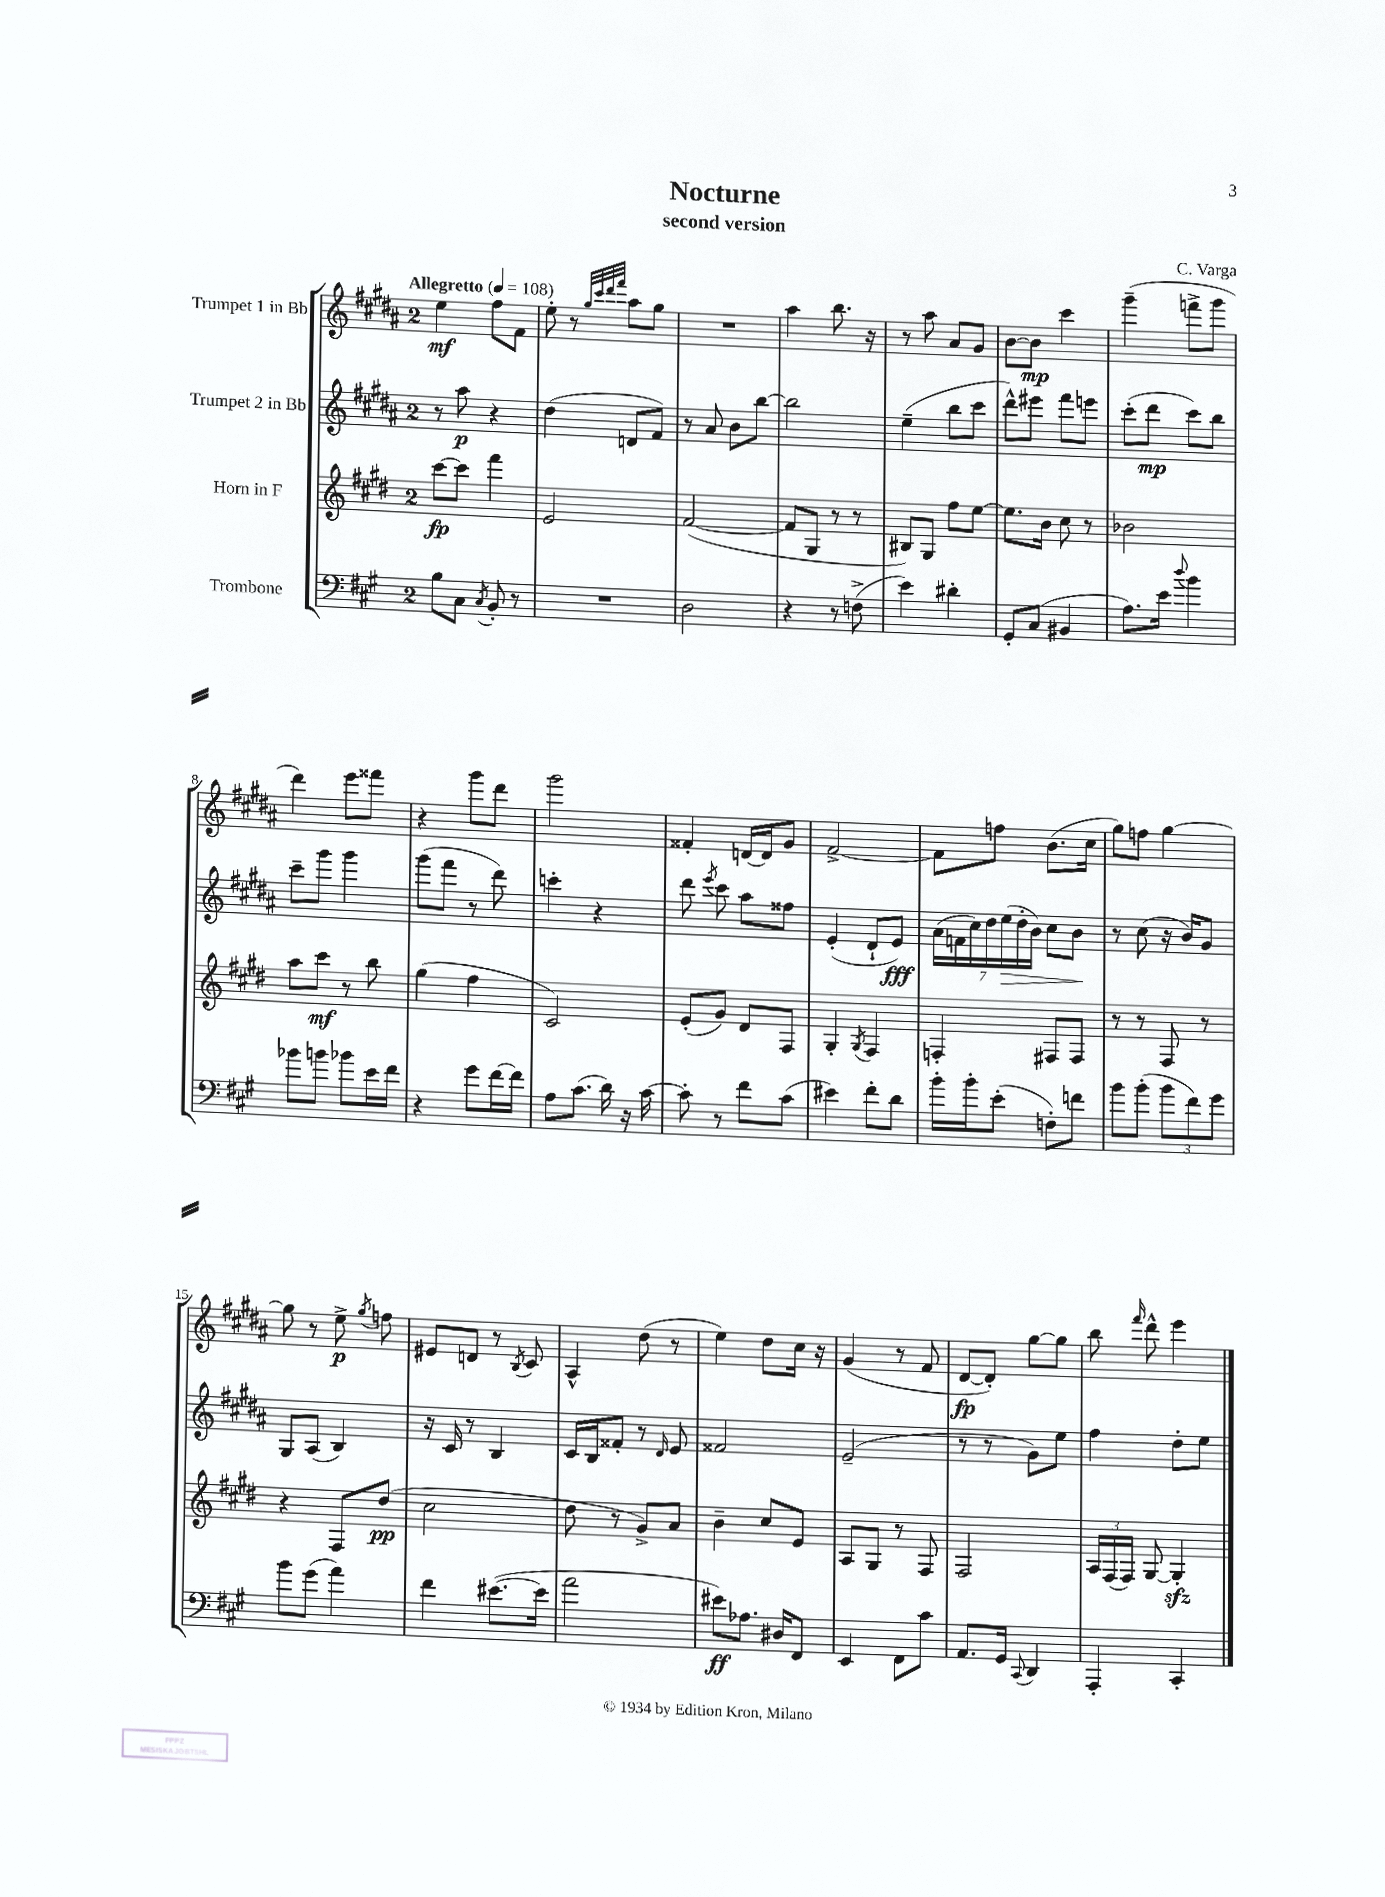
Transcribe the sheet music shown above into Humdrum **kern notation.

**kern	**kern	**kern	**kern
*staff4	*staff3	*staff2	*staff1
*clefF4	*clefG2	*clefG2	*clefG2
*k[f#c#g#]	*k[f#c#g#d#]	*k[f#c#g#d#a#]	*k[f#c#g#d#a#]
*M2/4	*M2/4	*M2/4	*M2/4
*MM108	*MM108	*MM108	*MM108
8B	[8ccc#	8r	4ee
8C#	8ccc#]	8aa#	.
8qC#	.	.	.
8BB'	4fff#	4r	8ff#
8r	.	.	8f#
=	=	=	=
2r	2e	(4dd#	8ee'
.	.	.	8r
.	.	.	32qqgg#
.	.	.	32qqccc#
.	.	.	32qqddd#
.	.	.	32qqfff#
.	.	8d	8aa#
.	.	8f#)	8gg#
=	=	=	=
2D	([2f#	8r	2r
.	.	8a#	.
.	.	8b	.
.	.	[8bb	.
=	=	=	=
4r	8f#]	2bb]	4aa#
.	8G#	.	.
8r	8r	.	8.bb
(8F^	8r	.	.
.	.	.	16r
=	=	=	=
4e)	8B#)	(4ee~	8r
.	8G#	.	8aa#
4d#'	8ff#	8bb	8a#
.	[8ee	8ccc#	8g#
=	=	=	=
8GG#'	8.ee]	8ddd#^^)	[8b
(8C#	.	8eee#	8b]
.	16b	.	.
4BB#	8cc#	8fff#	4ccc#
.	8r	8eee	.
=	=	=	=
8.A)	2b-	(8ccc#'	(4ggg#~
.	.	8ddd#	.
16e	.	.	.
8qqdd	.	.	.
4b	.	8ccc#)	8fff^
.	.	8bb	8ggg#
=	=	=	=
8b-	8aa	8ccc#~	4ddd#)
8b	8ccc#	8ggg#	.
8b-	8r	4ggg#	8eee
16e	8bb	.	8fff##
16f#	.	.	.
=	=	=	=
4r	(4gg#	(8ggg#	4r
.	.	8fff#	.
8g#	4ff#	8r	8ggg#
[16f#	.	8ddd#)	8ddd#
16f#]	.	.	.
=	=	=	=
8A	2c#)	4ccc'	2ggg#
(8.c#	.	.	.
.	.	4r	.
16d)	.	.	.
16r	.	.	.
[16c#	.	.	.
=	=	=	=
8c#']	(8e'	8ddd#	4f##'
.	.	8qeee	.
8r	8g#)	8ccc#	.
8f#	8d#	8aa#	[16d
.	.	.	16d]
(8c#	8F#	8ff##	8g#
=	=	=	=
4e#)	4G#'	(4e'	[2f#^
.	8qG#	.	.
8f#'	4F#	8d#`	.
8d	.	8e)	.
=	=	=	=
16b'	4F'	(28a#	8f#]
.	.	28f	.
16b'	.	.	.
.	.	28cc#)	.
.	.	28dd#	.
(8e'	.	.	8ff
.	.	(28ee	.
.	.	28dd#'	.
.	.	28b)	.
8F')	8F#	8cc#	(8.b
8f	8F#	8b	.
.	.	.	16cc#
=	=	=	=
8b	8r	8r	8gg#)
(8b'	8r	(8cc#	8ff
12b	8F#	16r	[4gg#
.	.	16b)	.
12f#)	.	.	.
.	8r	8g#	.
12g#	.	.	.
=	=	=	=
8b	4r	8G#	8gg#]
(8g#	.	(8A#	8r
4a)	8F#	4B)	8ee^
.	.	.	8qgg#
.	(8dd#	.	8ff
=	=	=	=
4f#	2cc#	16r	8e#
.	.	16c#	.
.	.	8r	8d
([8.e#	.	4B	8r
.	.	.	8qB
.	.	.	8c#
16e#]	.	.	.
=	=	=	=
2a	8dd#	16c#	4A#^^
.	.	16B	.
.	8r	8f##'	.
.	8g#^)	8r	(8dd#
.	.	16qqd#	.
.	8a	8e	8r
=	=	=	=
8e#)	4b~	2f##	4ee)
8.A-	.	.	.
.	8cc#	.	8dd#
16D#	.	.	.
8FF#	8e	.	16cc#
.	.	.	16r
=	=	=	=
4EE	8A	(2e~	(4g#
.	8G#	.	.
8FF#	8r	.	8r
8c#	8F#	.	8f#
=	=	=	=
8.AA	2F#	8r	[8d#
.	.	8r	8d#'])
16GG#	.	.	.
8qqCC#	.	.	.
4DD	.	8g#)	[8gg#
.	.	8ee	8gg#]
=	=	=	=
4AAA'	24A	4ff#	8bb
.	(24F#	.	.
.	24F#)	.	.
.	.	.	16qqfff#
.	[8G#	.	8ddd#^^
4CC#'	4G#']	8dd#'	4eee
.	.	8ee	.
==	==	==	==
*-	*-	*-	*-
